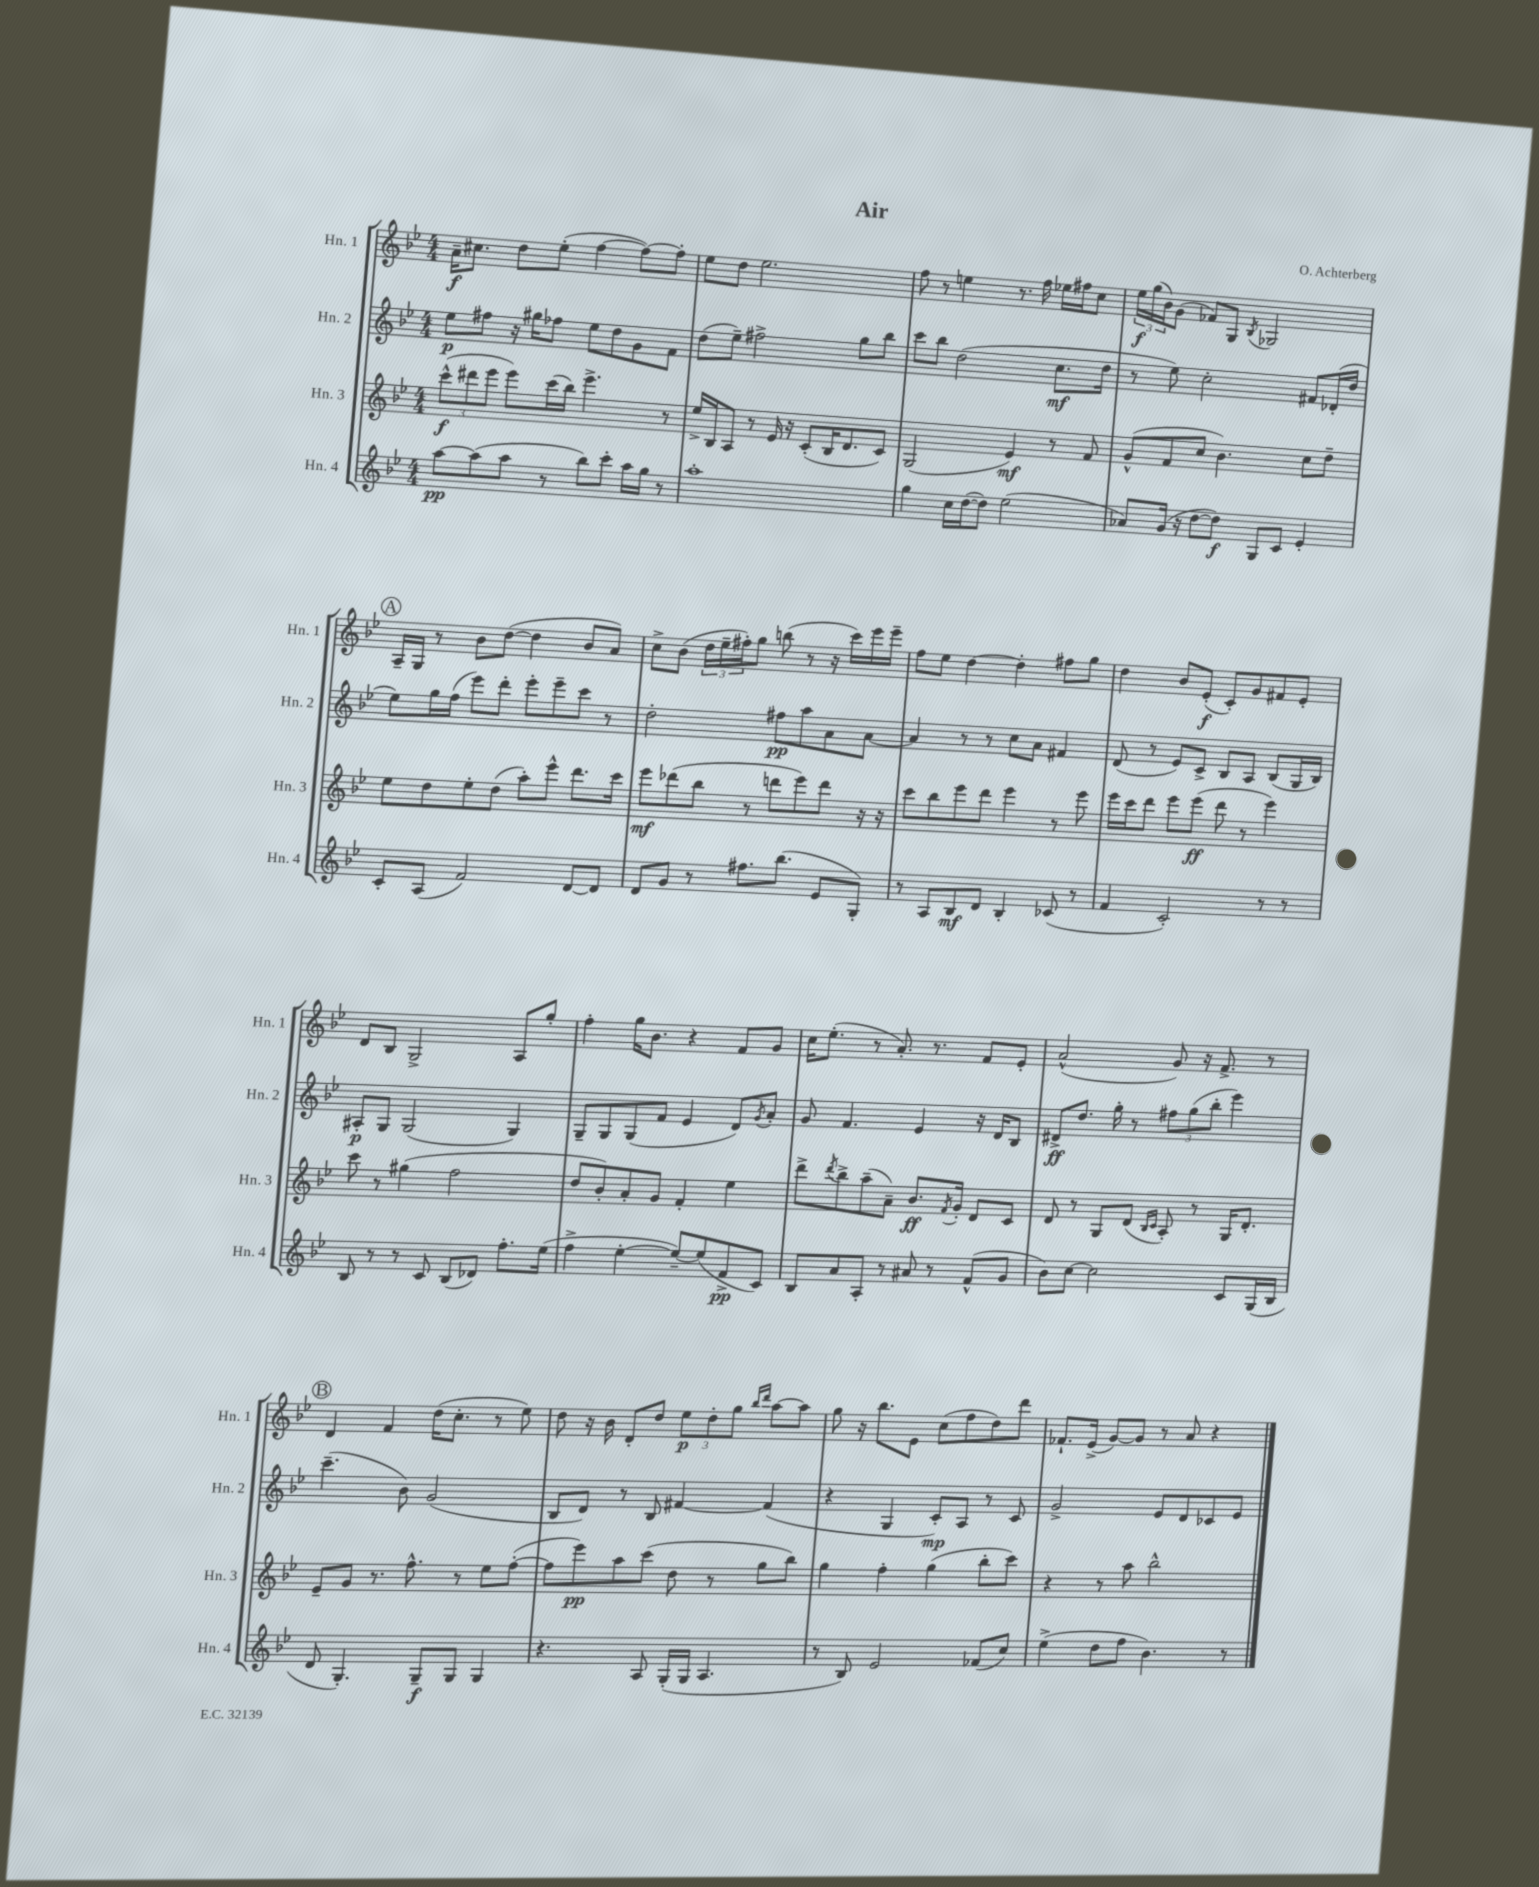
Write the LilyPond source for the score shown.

\header { title = "Air" composer = "O. Achterberg" }
<<
\new StaffGroup <<
\new Staff = "s0" \with { instrumentName = "Hn. 1" shortInstrumentName = "Hn. 1" } {
    \clef treble \key bes \major \numericTimeSignature \time 4/4
    a'16--\f cis''8. d''8 ees''8-.( f''4~ f''8~) f''8-. |
    ees''8 d''8 ees''2. |
    f''8 r8 e''4 r8. f''16 ees''16 fis''16 c''8 |
    \tuplet 3/2 { ees''16\f g''16( bes'16) } g'8( fes'8) g8 \acciaccatura { bes8 } ges2 |
    \mark \markup { \circle "A" } a16-- g16 r8 bes'8 d''8~( d''4 bes'8 a'8) |
    c''8-> bes'8( \tuplet 3/2 { d''16 ees''16-- fis''16-.) } g''8 b''8( r8 r16 c'''16) ees'''16 ees'''16-- |
    f''8 ees''8 d''4~ d''4-. fis''8 g''8 |
    d''4 bes'8 ees'8-.\f( c'8-.) g'8 fis'8 ees'8-. |
    d'8 bes8 g2-> a8 g''8-. |
    f''4-. g''16 bes'8. r4 f'8 g'8 |
    c''16 ees''8.-.( r8 a'8.-.) r8. f'8 ees'8-. |
    a'2-^( g'8) r16 f'8.-> r8 |
    \mark \markup { \circle "B" } d'4 f'4 d''16( c''8.-. r8 ees''8) |
    d''8 r16 bes'16 d'8-. d''8 \tuplet 3/2 { ees''8\p d''8-. g''8 } \grace { bes''16 d'''16 } a''8~ a''8 |
    g''8 r16 bes''8. ees'8 c''8( f''8 d''8) d'''8 |
    fes'8.-! ees'16->( g'8~) g'8 r8 a'8 r4 \bar "|." |
}
\new Staff = "s1" \with { instrumentName = "Hn. 2" shortInstrumentName = "Hn. 2" } {
    \clef treble \key bes \major \numericTimeSignature \time 4/4
    ees''8\p fis''8 r16 gis''16 fes''8 ees''8 d''8 g'8 f'8 |
    d''8( ees''8--) fis''2-> g''8 bes''8 |
    c'''8 bes''8 d''2( c''8.\mf d''16 |
    r8 ees''8) c''2-. fis'8 des'16-.( d''16 |
    \mark \markup { \circle "A" } ees''8) g''16 f''16( ees'''8) d'''8-. ees'''8-. ees'''8-- c'''8 r8 |
    d''2-. fis''8\pp a''8 a'8 a'8~ |
    a'4 r8 r8 c''8 a'8 fis'4 |
    d'8( r8 ees'8) c'8-> bes8 a8 bes8( g16 bes16) |
    ais8-.\p g8 g2( g4) |
    g8-- g8 g8( f'8 ees'4 d'8) \acciaccatura { g'8 } a'8-. |
    g'8 f'4. ees'4 r16 d'16 bes8 |
    dis'8->\ff d''8. g''16-. r8 \tuplet 3/2 { fis''8 g''8( bes''8-. } ees'''4) |
    \mark \markup { \circle "B" } c'''4.--( bes'8) g'2( |
    bes8 d'8) r8 bes8 fis'4~ fis'4( |
    r4 g4 c'8-.\mp) a8 r8 c'8 |
    g'2-> ees'8 d'8 ces'8 ees'8 \bar "|." |
}
\new Staff = "s2" \with { instrumentName = "Hn. 3" shortInstrumentName = "Hn. 3" } {
    \clef treble \key bes \major \numericTimeSignature \time 4/4
    \tuplet 3/2 { c'''8-^\f( dis'''8 ees'''8 } ees'''8) c'''16( bes''16) ees'''4.-> r8 |
    ees''16-> bes16 a8 r8 ees'16 r16 c'8-.( bes16 d'8. c'8) |
    g2( ees'4\mf) r8 f'8 |
    g'8-^( f'8 c''8 bes'4.) c''8 d''8-- |
    \mark \markup { \circle "A" } ees''8 d''8 ees''8-. d''8( a''8-.) ees'''8-^ d'''8. c'''16 |
    ees'''8\mf des'''8( bes''8 r8 d'''8 ees'''8) d'''8 r16 r16 |
    c'''8 bes''8 ees'''8 d'''8 ees'''4 r8 ees'''8 |
    ees'''16 c'''16 d'''8 ees'''8 ees'''8\ff( d'''8 r8 ees'''4) |
    c'''8 r8 gis''4( f''2 |
    d''8 bes'8-.) a'8-. g'8 f'4-. ees''4 |
    d'''8-> \acciaccatura { d'''8 } bes''8-> a''8--( a'8--) bes'8.\ff \acciaccatura { f'8 } g'16-. d'8 c'8 |
    d'8 r8 g8 d'8( \grace { bes16 c'16 } a8-.) r8 g16 d'8.-. |
    \mark \markup { \circle "B" } ees'8-- g'8 r8. f''8.-^ r8 ees''8 f''8~-.( |
    f''8 ees'''8\pp) a''8 c'''8( d''8 r8 g''8 bes''8) |
    g''4 f''4-. g''4( bes''8-. c'''8) |
    r4 r8 a''8 bes''2-^ \bar "|." |
}
\new Staff = "s3" \with { instrumentName = "Hn. 4" shortInstrumentName = "Hn. 4" } {
    \clef treble \key bes \major \numericTimeSignature \time 4/4
    a''8~\pp a''8( a''8 r8 bes''8) c'''8-. a''16 g''16 r8 |
    a''1-. |
    g''4 c''16 d''16~( d''8) ees''2( |
    aes'8) g'16( r16 d''8~ d''8\f) g8 c'8 ees'4-. |
    \mark \markup { \circle "A" } c'8-. a8( f'2) d'8~ d'8 |
    d'8 g'8 r8 fis''8. bes''8.( ees'8 g8-.) |
    r8 a8 bes8\mf d'8 bes4-. ces'8( r8 |
    f'4 c'2-.) r8 r8 |
    bes8 r8 r8 c'8 bes8( des'8) f''8.-. ees''16( |
    f''4-> ees''4~-. ees''8~--) ees''8( f'8->\pp c'8) |
    bes8 a'8 a8-. r8 ais'8 r8 f'8-^( g'8 |
    bes'8) c''8~ c''2 c'8 g16( bes16 |
    \mark \markup { \circle "B" } d'8 g4.-.) g8--\f g8 g4 |
    r4. a8 g16-.( g16 a4. |
    r8 bes8) ees'2 fes'8( c''8) |
    ees''4->( d''8 f''8 bes'4.) r8 \bar "|." |
}
>>
>>
\layout { \context { \Score \remove "Bar_number_engraver" } }
